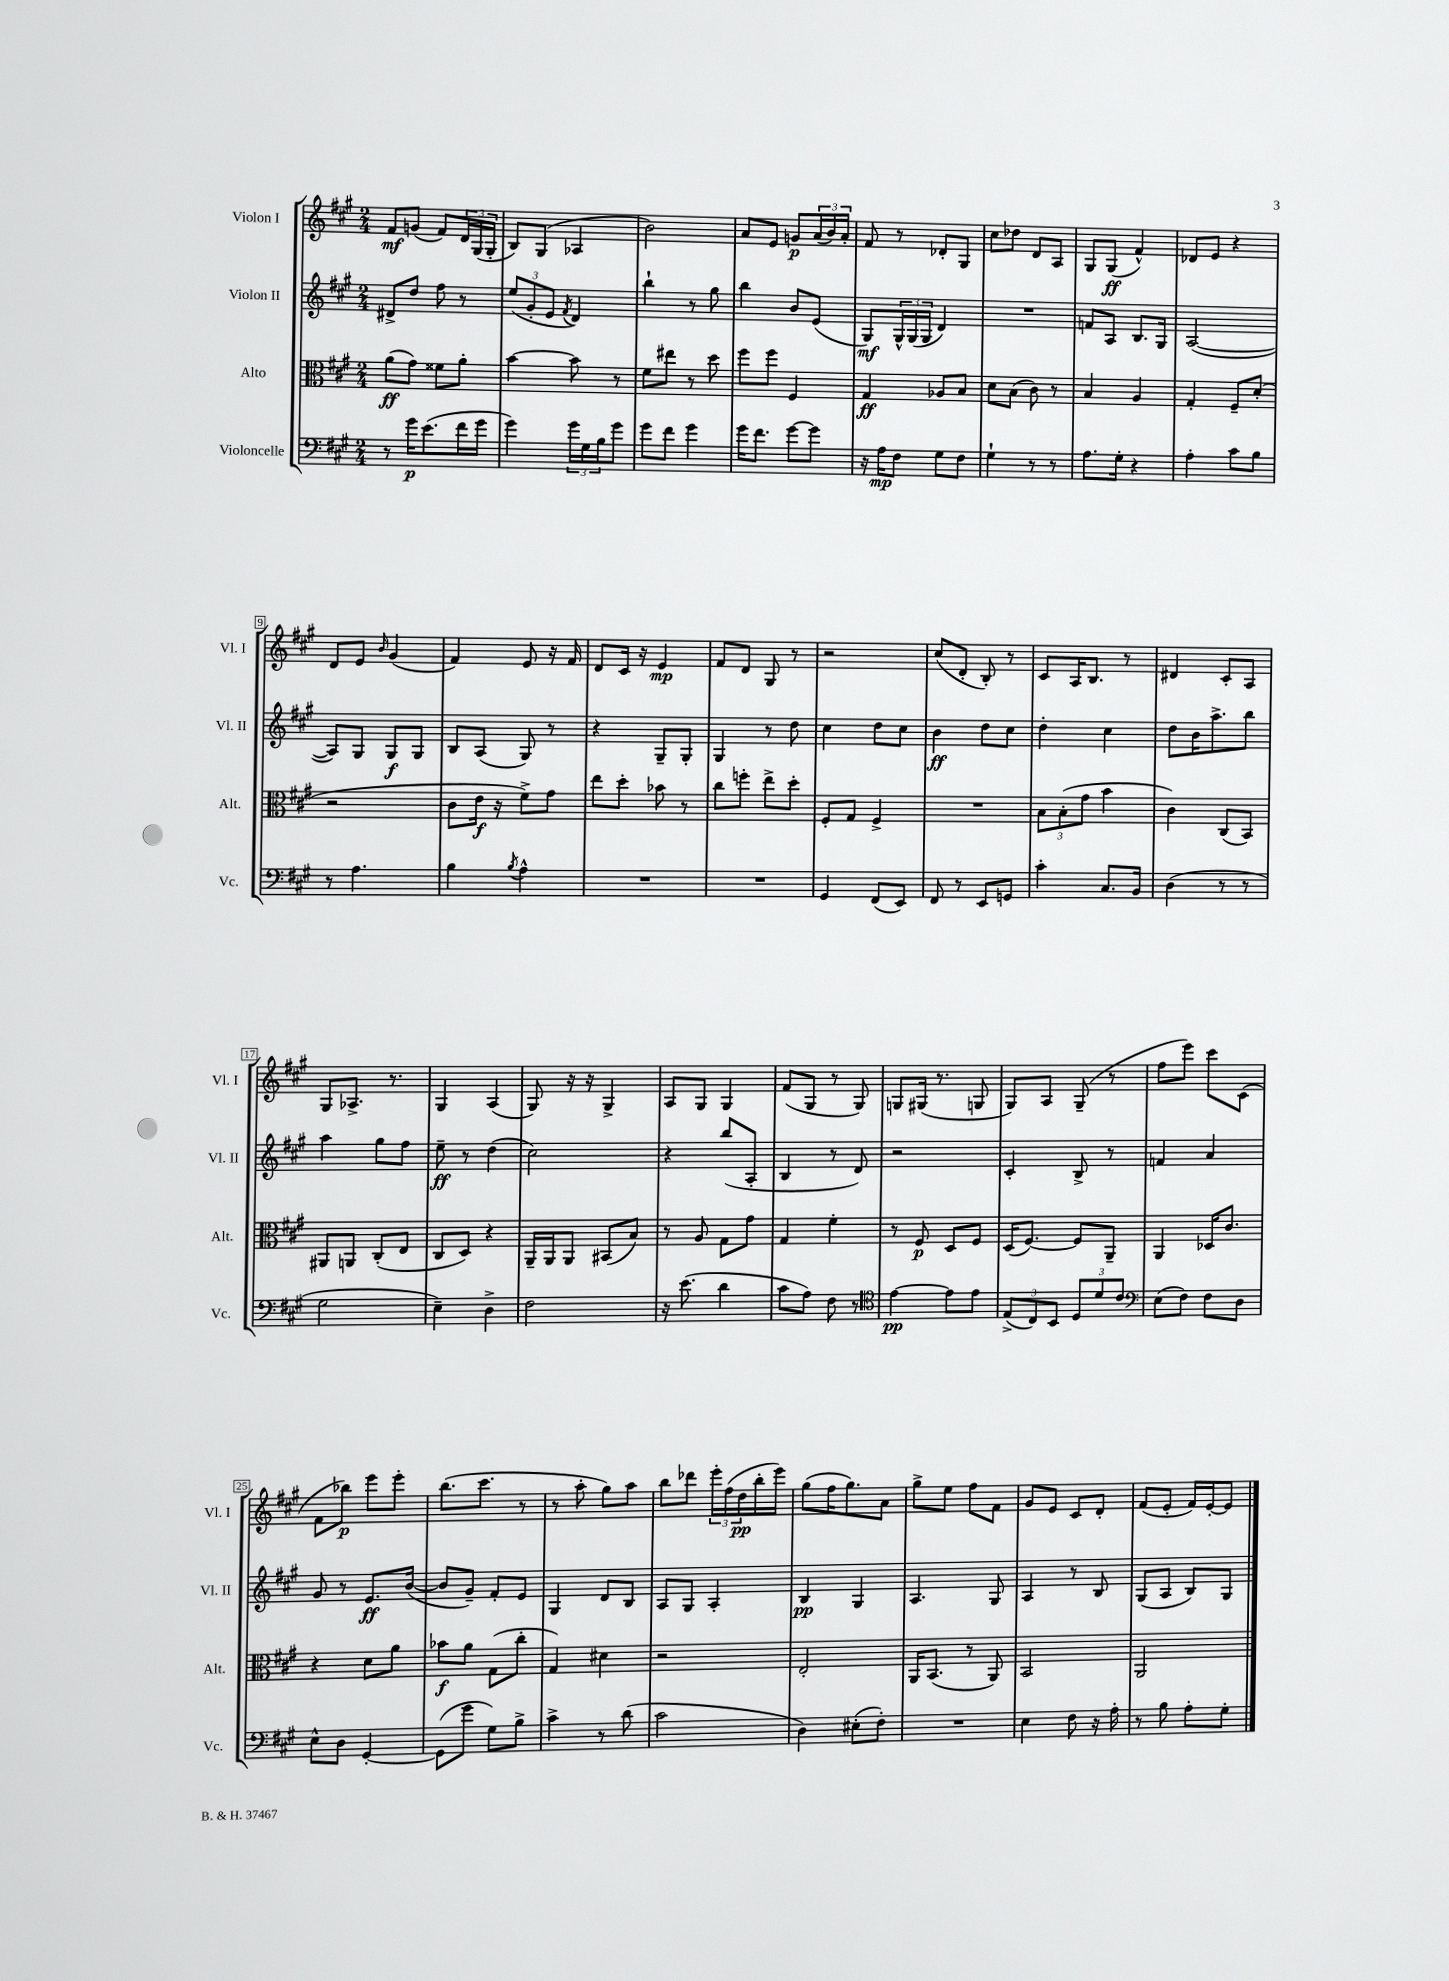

**kern	**dynam	**kern	**dynam	**kern	**dynam	**kern	**dynam
*part4	*part4	*part3	*part3	*part2	*part2	*part1	*part1
*staff4	*staff4	*staff3	*staff3	*staff2	*staff2	*staff1	*staff1
*I"Violoncelle	*	*I"Alto	*	*I"Violon II	*	*I"Violon I	*
*I'Vc.	*	*I'Alt.	*	*I'Vl. II	*	*I'Vl. I	*
*clefF4	*	*clefC3	*	*clefG2	*	*clefG2	*
*k[f#c#g#]	*	*k[f#c#g#]	*	*k[f#c#g#]	*	*k[f#c#g#]	*
*M2/4	*	*M2/4	*	*M2/4	*	*M2/4	*
=1	=1	=1	=1	=1	=1	=1	=1
8r	.	(8a\L	ff	8d#X^/L	.	8f#/L	mf
16g#\KL	p	8g#\J)	.	8dd/J	.	(8gn/J	.
(8.e\	.	.	.	.	.	.	.
.	.	8f##X\L	.	8ff#\	.	8f#/L)	.
16f#\L	.	8a'\J	.	8r	.	24d/L	.
.	.	.	.	.	.	(24G#/	.
16g#\JJ	.	.	.	.	.	.	.
.	.	.	.	.	.	24G#'/JJ	.
=2	=2	=2	=2	=2	=2	=2	=2
4g#\)	.	[4b\	.	(12ee/L	.	8B/L)	.
.	.	.	.	12g#'/	.	.	.
.	.	.	.	.	.	(8G#/J	.
.	.	.	.	12e/J	.	.	.
.	.	.	.	8qf#/	.	.	.
24g#\LL	.	8b\]	.	4d/)	.	4A-X/	.
24G#\	.	.	.	.	.	.	.
24B\J	.	.	.	.	.	.	.
8g#\J	.	8r	.	.	.	.	.
=3	=3	=3	=3	=3	=3	=3	=3
8g#\L	.	8f#\L	.	4bb`\	.	2b\)	.
8f#\J	.	8ee#X\J	.	.	.	.	.
4g#\	.	8r	.	8r	.	.	.
.	.	8dd\	.	8gg#\	.	.	.
=4	=4	=4	=4	=4	=4	=4	=4
16g#\KL	.	8ff#\L	.	4bb\	.	8a/L	.
8.f#\J	.	.	.	.	.	.	.
.	.	8ff#\J	.	.	.	8e/J	.
[8g#\L	.	4F#/	.	8b/L	.	8gn/L	p
8g#\J]	.	.	.	(8e/J	.	(24a/L	.
.	.	.	.	.	.	24b/)	.
.	.	.	.	.	.	24a'/JJ	.
=5	=5	=5	=5	=5	=5	=5	=5
16r	.	4G#/	ff	8G#/L)	mf	8f#/	.
16A\KL	mp	.	.	.	.	.	.
8F#\J	.	.	.	24G#^^/L	.	8r	.
.	.	.	.	(24G#/	.	.	.
.	.	.	.	24G#/JJ	.	.	.
8G#\L	.	8A-X/L	.	4d/)	.	8d-X'/L	.
8F#\J	.	8B/J	.	.	.	8G#/J	.
=6	=6	=6	=6	=6	=6	=6	=6
4G#`\	.	8d\L	.	2r	.	8cc#\L	.
.	.	(8B\J	.	.	.	8dd-X\J	.
8r	.	8c#\)	.	.	.	8d/L	.
8r	.	8r	.	.	.	8A/J	.
=7	=7	=7	=7	=7	=7	=7	=7
8.A\L	.	4B/	.	8fn/L	.	8G#/L	.
.	.	.	.	8A/J	.	(8G#/J	ff
16G#'\Jk	.	.	.	.	.	.	.
4r	.	4A/	.	8.B/L	.	4f#^^/)	.
.	.	.	.	16G#/Jk	.	.	.
=8	=8	=8	=8	=8	=8	=8	=8
4A'\	.	4G#'/	.	([2A/	.	8d-X/L	.
.	.	.	.	.	.	8e/J	.
8c#\L	.	8F#~/L	.	.	.	4r	.
8B\J	.	(8d'/J	.	.	.	.	.
!!LO:LB:g=z
=9	=9	=9	=9	=9	=9	=9	=9
8r	.	2r	.	8A/L])	.	8d/L	.
4.A\	.	.	.	8G#/J	.	8e/J	.
.	.	.	.	.	.	16qqb/	.
.	.	.	.	8G#/L	f	(4g#/	.
.	.	.	.	8G#/J	.	.	.
=10	=10	=10	=10	=10	=10	=10	=10
4B\	.	8c#\L	.	8B/L	.	4f#/)	.
.	.	16e\Jk	f	(8A/J	.	.	.
.	.	16r	.	.	.	.	.
8qB/	.	.	.	.	.	.	.
4A^^\	.	8f#^\L)	.	8G#/)	.	8e/	.
.	.	8g#\J	.	8r	.	16r	.
.	.	.	.	.	.	16f#/	.
=11	=11	=11	=11	=11	=11	=11	=11
2r	.	8ee\L	.	4r	.	8d/L	.
.	.	8dd'\J	.	.	.	16c#/Jk	.
.	.	.	.	.	.	16r	.
.	.	8b-X\	.	8G#~/L	.	4e/	mp
.	.	8r	.	8G#'/J	.	.	.
=12	=12	=12	=12	=12	=12	=12	=12
2r	.	8cc#\L	.	4G#/	.	8f#/L	.
.	.	8ffn'\J	.	.	.	8d/J	.
.	.	8ee^\L	.	8r	.	8G#/	.
.	.	8dd'\J	.	8dd\	.	8r	.
=13	=13	=13	=13	=13	=13	=13	=13
4GG#/	.	8F#'/L	.	4cc#\	.	2r	.
.	.	8G#/J	.	.	.	.	.
(8FF#/L	.	4F#^/	.	8dd\L	.	.	.
8EE/J)	.	.	.	8cc#\J	.	.	.
=14	=14	=14	=14	=14	=14	=14	=14
8FF#/	.	2r	.	4b\	ff	(8cc#/L	.
8r	.	.	.	.	.	8d'/J	.
8EE/L	.	.	.	8dd\L	.	8B'/)	.
8GGn/J	.	.	.	8cc#\J	.	8r	.
=15	=15	=15	=15	=15	=15	=15	=15
4c#'\	.	12B\L	.	4dd'\	.	8c#/L	.
.	.	(12B'\	.	.	.	.	.
.	.	.	.	.	.	16A/K	.
.	.	12g#\J	.	.	.	.	.
.	.	.	.	.	.	8.B/J	.
8.C#/L	.	4b\	.	4cc#\	.	.	.
.	.	.	.	.	.	8r	.
16BB/Jk	.	.	.	.	.	.	.
=16	=16	=16	=16	=16	=16	=16	=16
(4D\	.	4c#\)	.	8dd\L	.	4d#X/	.
.	.	.	.	16b\K	.	.	.
.	.	.	.	8.aa^\	.	.	.
8r	.	(8C#/L	.	.	.	8c#'/L	.
8r	.	8BB/J)	.	8bb\J	.	8A/J	.
!!LO:LB:g=z
=17	=17	=17	=17	=17	=17	=17	=17
2G#\	.	8AA#X/L	.	4aa\	.	8G#/L	.
.	.	8AAn/J	.	.	.	8.A-X^/J	.
.	.	(8C#'/L	.	8gg#\L	.	.	.
.	.	.	.	.	.	8.r	.
.	.	8E/J	.	8ff#\J	.	.	.
=18	=18	=18	=18	=18	=18	=18	=18
4E~\)	.	8C#/L	.	8ee~\	ff	4G#/	.
.	.	8D/J)	.	8r	.	.	.
4D^\	.	4r	.	(4dd\	.	(4A/	.
=19	=19	=19	=19	=19	=19	=19	=19
2F#\	.	16AA~/LL	.	2cc#\)	.	8G#/)	.
.	.	16AA/J	.	.	.	.	.
.	.	8AA/J	.	.	.	16r	.
.	.	.	.	.	.	16r	.
.	.	(8BB#X/L	.	.	.	4G#^/	.
.	.	8B/J)	.	.	.	.	.
=20	=20	=20	=20	=20	=20	=20	=20
16r	.	8r	.	4r	.	8A/L	.
(8.e\	.	.	.	.	.	.	.
.	.	8A/	.	.	.	8G#/J	.
4d\	.	8G#\L	.	(8bb/L	.	4G#/	.
.	.	8g#\J	.	8A'/J	.	.	.
=21	=21	=21	=21	=21	=21	=21	=21
8c#\L	.	4G#/	.	4B/	.	(8f#/L	.
8A\J)	.	.	.	.	.	8G#/J	.
8F#\	.	4f#'\	.	8r	.	8r	.
8r	.	.	.	8d/)	.	8G#/)	.
=22	=22	=22	=22	=22	=22	=22	=22
*clefC4	*	*	*	*	*	*	*
[4e\	pp	8r	.	2r	.	8Gn/L	.
.	.	8F#/	p	.	.	(16G#X/Jk	.
.	.	.	.	.	.	8.r	.
8e\L]	.	8D/L	.	.	.	.	.
8e\J	.	8F#/J	.	.	.	8Gn/	.
=23	=23	=23	=23	=23	=23	=23	=23
(12E^/L	.	(16D/KL	.	4c#'/	.	8G#/L)	.
.	.	[8.F#/J)	.	.	.	.	.
12C#/)	.	.	.	.	.	.	.
.	.	.	.	.	.	8A/J	.
12BB/J	.	.	.	.	.	.	.
12D/L	.	8F#/L]	.	8B^/	.	(8G#~/	.
12d/	.	.	.	.	.	.	.
.	.	8AA~/J	.	8r	.	8r	.
12c#/J	.	.	.	.	.	.	.
=24	=24	=24	=24	=24	=24	=24	=24
*clefF4	*	*	*	*	*	*	*
(8E\L	.	4AA/	.	4fn/	.	8ff#\L	.
8F#\J)	.	.	.	.	.	8eee\J)	.
8F#\L	.	16D-X/KL	.	4a/	.	8ccc#\L	.
.	.	8.c#/J	.	.	.	.	.
8D\J	.	.	.	.	.	(8c#\J	.
!!LO:LB:g=z
=25	=25	=25	=25	=25	=25	=25	=25
8E^^\L	.	4r	.	8g#/	.	8f#\L	.
8D\J	.	.	.	8r	.	8bb-X\J)	p
[4GG#'/	.	8d\L	.	8.e/L	ff	8eee\L	.
.	.	8a\J	.	.	.	8eee'\J	.
.	.	.	.	([16b/Jk	.	.	.
=26	=26	=26	=26	=26	=26	=26	=26
(8GG#\L]	.	8b-X\L	f	8b/L]	.	(8.bb\L	.
8g#\J	.	8a\J	.	8g#~/J)	.	.	.
.	.	.	.	.	.	8.ccc#\J	.
8G#\L)	.	(8G#\L	.	8f#'/L	.	.	.
8B^\J	.	8cc#'\J	.	8e/J	.	8r	.
=27	=27	=27	=27	=27	=27	=27	=27
4c#^\	.	4G#/)	.	4G#/	.	8r	.
.	.	.	.	.	.	8aa'\	.
8r	.	4d#X\	.	8d/L	.	8gg#\L)	.
(8d\	.	.	.	8B/J	.	8aa\J	.
=28	=28	=28	=28	=28	=28	=28	=28
2c#\	.	2r	.	8A/L	.	8bb\L	.
.	.	.	.	8G#/J	.	8ddd-X\J	.
.	.	.	.	4A'/	.	24eee'\LL	.
.	.	.	.	.	.	(24ff#\	.
.	.	.	.	.	.	24dd\	pp
.	.	.	.	.	.	16bb'\	.
.	.	.	.	.	.	16eee\JJ)	.
=29	=29	=29	=29	=29	=29	=29	=29
4D\)	.	2E'/	.	4B/	pp	(8gg#\L	.
.	.	.	.	.	.	16ff#\K	.
.	.	.	.	.	.	8.gg#\)	.
(8E#X'\L	.	.	.	4G#/	.	.	.
8F#'\J)	.	.	.	.	.	8a\J	.
=30	=30	=30	=30	=30	=30	=30	=30
2r	.	16AA/KL	.	4.A/	.	8gg#^\L	.
.	.	(8.BB/J	.	.	.	.	.
.	.	.	.	.	.	8ee\J	.
.	.	8r	.	.	.	8ff#\L	.
.	.	8AA/)	.	8G#/	.	8f#\J	.
=31	=31	=31	=31	=31	=31	=31	=31
4E\	.	2BB/	.	4A/	.	8g#/L	.
.	.	.	.	.	.	8e/J	.
8F#\	.	.	.	8r	.	8c#/L	.
16r	.	.	.	8B/	.	8d'/J	.
16A'\	.	.	.	.	.	.	.
=32	=32	=32	=32	=32	=32	=32	=32
8r	.	2AA/	.	(8G#/L	.	(8f#/L	.
8B\	.	.	.	8A/J	.	8e'/J	.
8A'\L	.	.	.	8B/L)	.	16f#/LL)	.
.	.	.	.	.	.	[16e'/J	.
8G#'\J	.	.	.	8G#/J	.	8e/J]	.
==	==	==	==	==	==	==	==
*-	*-	*-	*-	*-	*-	*-	*-
